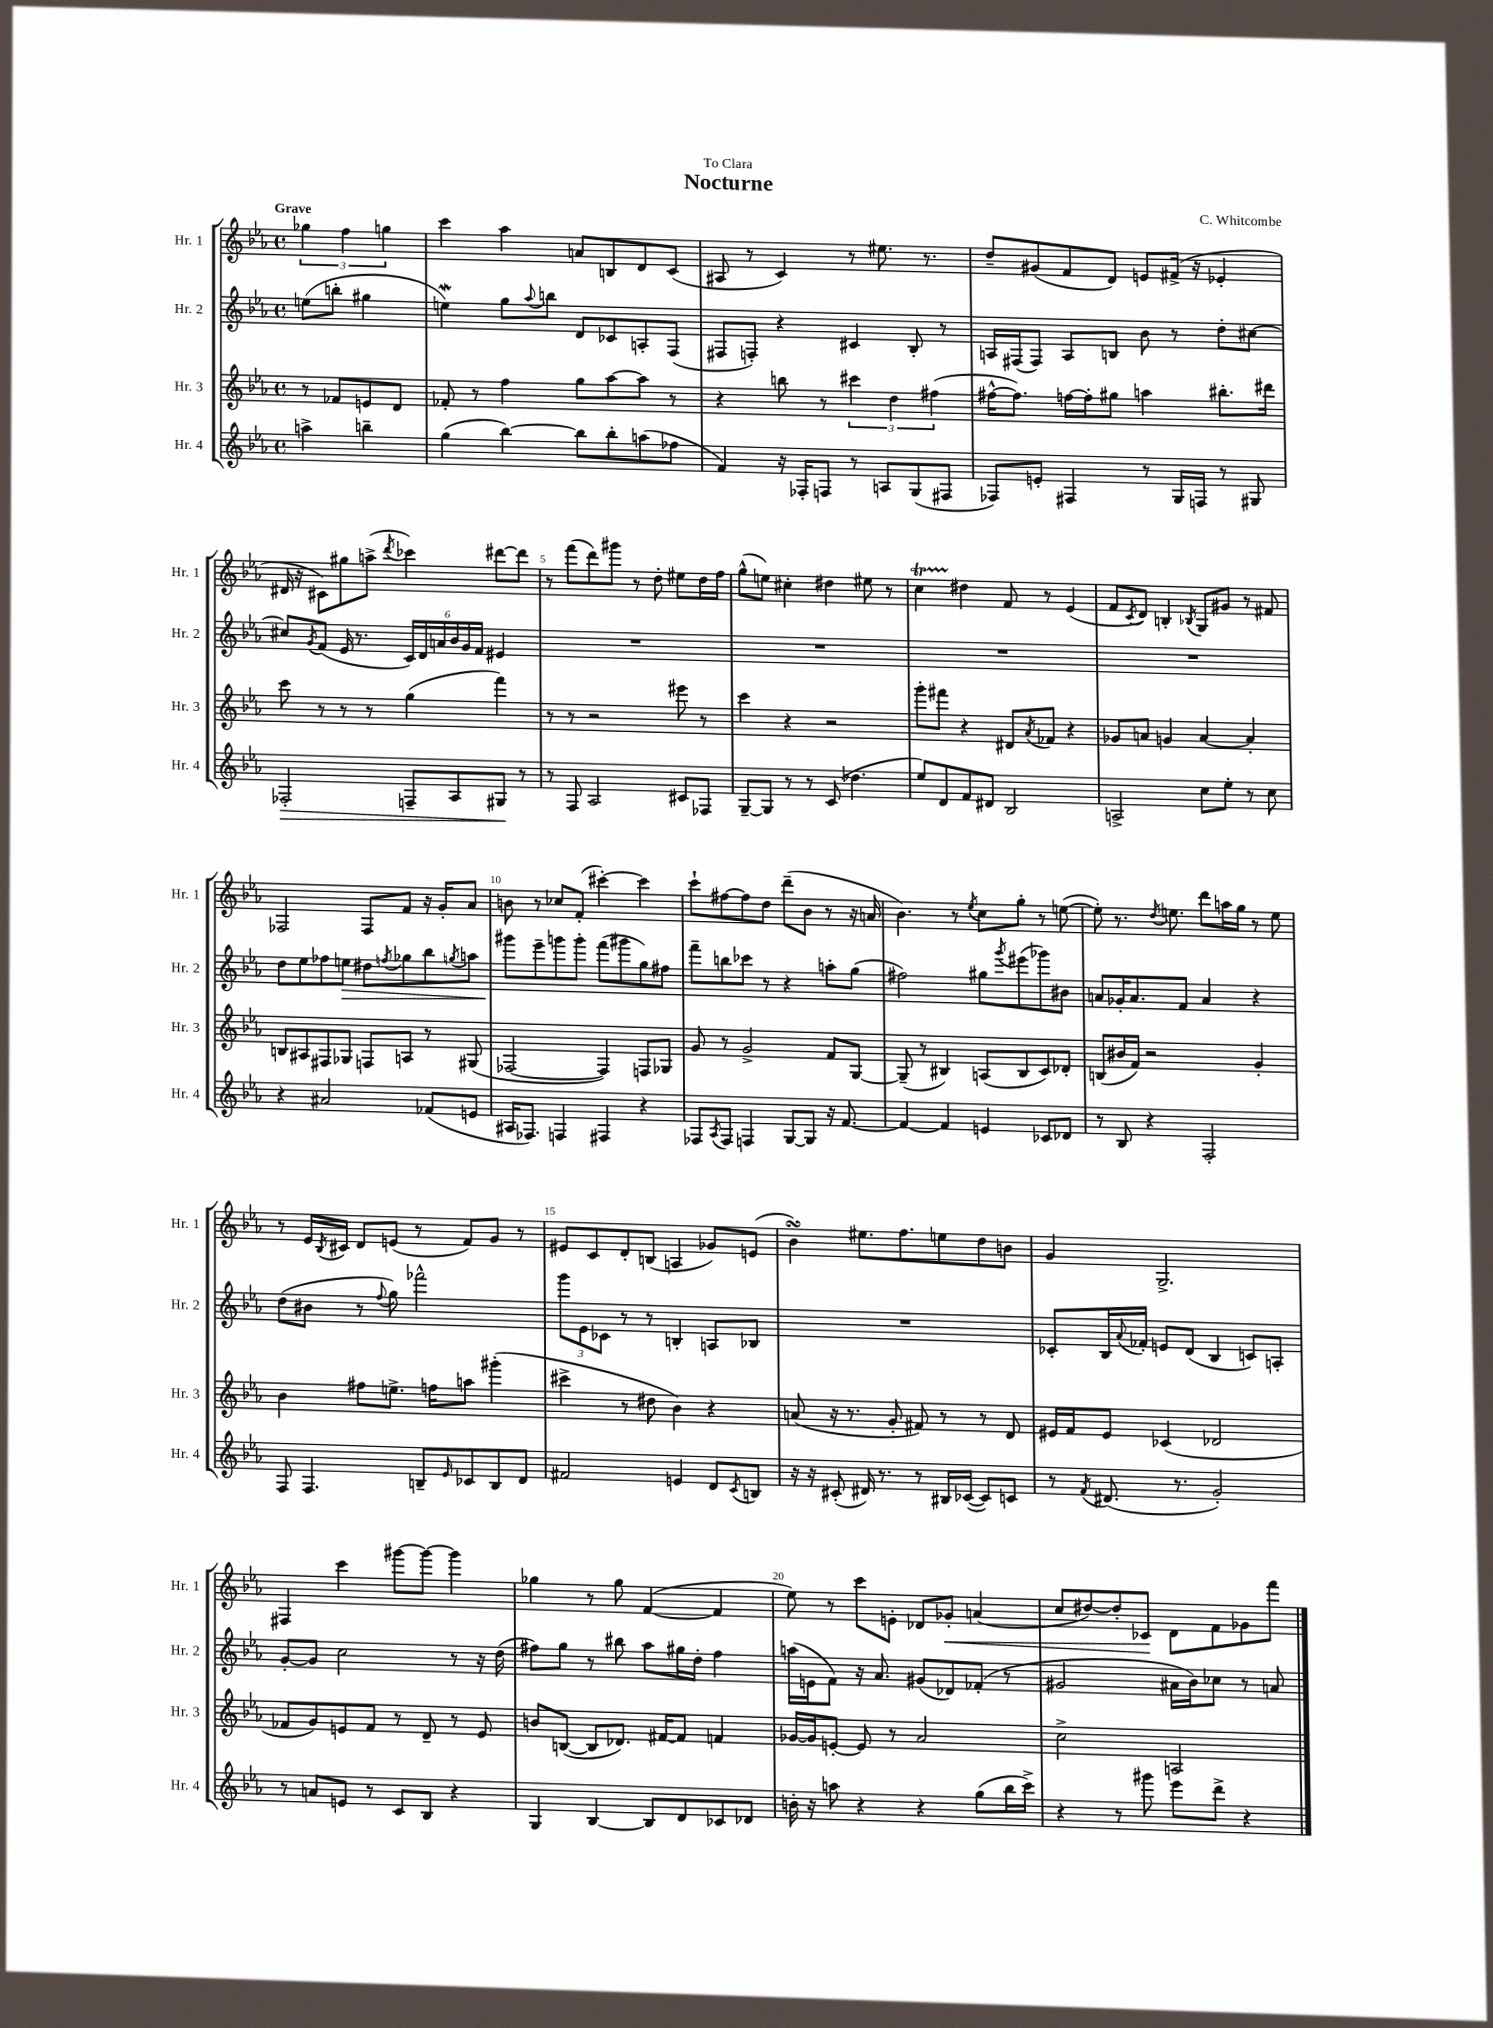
\header { title = "Nocturne" composer = "C. Whitcombe" dedication = "To Clara" }
<<
\new StaffGroup <<
\new Staff = "s0" \with { instrumentName = "Hr. 1" shortInstrumentName = "Hr. 1" } {
    \clef treble \key ees \major \defaultTimeSignature \time 4/4 \partial 2 \tempo "Grave"
    \tuplet 3/2 { ges''4 f''4 g''4 } |
    c'''4 aes''4 a'8 b8 d'8 c'8( |
    ais8 r8 c'4) r8 eis''8. r8. |
    d''8-- gis'8( f'8 d'8) e'8 fis'16->( r16 ees'4-. |
    dis'16 r16 cis'8) gis''8 a''8->( \acciaccatura { d'''8 } ces'''4) dis'''8~ dis'''8 |
    r8 f'''8( d'''8) gis'''8 r8 d''8-. eis''8 d''16 f''16 |
    g''8-^( e''8) cis''4-. dis''4 eis''8 r8 |
    c''4\startTrillSpan dis''4\stopTrillSpan f'8 r8 ees'4( |
    f'8 \acciaccatura { c'8 } d'8) b4-. \acciaccatura { bes8 } g8 gis'8 r8 fis'8 |
    fes2 fes8 f'8 r16 g'16-. aes'8 |
    b'8 r8 ces''8 f'8-.( cis'''4~-.) cis'''4 |
    c'''8-! fis''8~ fis''8 d''8 d'''8--( bes'8 r8 r16 a'16 |
    bes'4.) r8 \acciaccatura { ees''8 } c''8 g''8-. r8 e''8~( |
    e''8-.) r8. \acciaccatura { d''8 } e''8. d'''8 a''16 g''16 r8 e''8 |
    r8 ees'16 \acciaccatura { bes8 } cis'16 d'8 e'8( r8 f'8) g'8 r8 |
    eis'8 c'8 d'8-. b8( a4 ges'8) e'8( |
    bes'4\turn) eis''8. f''8. e''8 d''8 b'8 |
    g'4 g2.-> |
    fis4 c'''4 gis'''8~ gis'''8~ gis'''4 |
    ges''4 r8 ges''8 f'4~( f'4 |
    ees''8) r8 c'''8 e'8-. des'8 ges'8-.\< a'4( |
    c''8 dis''8~) dis''8-. ces'8\! d'8 f'8 ges'8 f'''8 \bar "|." |
}
\new Staff = "s1" \with { instrumentName = "Hr. 2" shortInstrumentName = "Hr. 2" } {
    \clef treble \key ees \major \defaultTimeSignature \time 4/4 \partial 2
    e''8( b''8-. gis''4 |
    e''4\mordent) g''8 \appoggiatura { aes''8 } b''8 d'8 ces'8 a8-. f8( |
    fis8 f8-.) r4 cis'4 bes8-. r8 |
    a16 fis16( fis8) a8 b8 bes'8 r8 d''8-. cis''8~ |
    cis''8 \acciaccatura { g'8 } f'8( ees'16 r8. \tuplet 6/4 { c'16) d'16 a'16 bes'16 g'16 f'16 } eis'4 |
    R1 |
    R1 |
    R1 |
    R1 |
    d''8 ees''8 fes''8 e''8\> dis''8 \acciaccatura { f''8 } ges''8 bes''8 \acciaccatura { g''8 } a''8 |
    gis'''8\! ees'''8-- g'''8 g'''8-. f'''8( gis'''8 g''8) fis''8 |
    f'''8-- b''8 ces'''8 r8 r4 a''8-. g''8( |
    fis''2) gis''8 \acciaccatura { g'''8 } eis'''8( ges'''8) bis'8 |
    a'8 ges'16-. a'8. f'8 a'4 r4 |
    d''8( bis'8 r8 \appoggiatura { f''8 } g''8) fes'''2-^ |
    \tuplet 3/2 { g'''8 ees'8 ces'8 } r8 r8 b4-. a8 bes8 |
    R1 |
    ces'8-. bes16 \appoggiatura { aes'8 } fes'16-. e'8 d'8( bes4 c'8) a8-. |
    g'8~-. g'8 c''2 r8 r16 d''16( |
    fis''8) g''8 r8 bis''8 aes''8 gis''16 d''16-. fis''4 |
    a''16( e'16 f'8) r16 aes'8. gis'8( des'8) fes'8-.( r8 |
    gis'2 ais'16 bes'16) ces''8 r8 a'8 \bar "|." |
}
\new Staff = "s2" \with { instrumentName = "Hr. 3" shortInstrumentName = "Hr. 3" } {
    \clef treble \key ees \major \defaultTimeSignature \time 4/4 \partial 2
    r8 fes'8 e'8 d'8 |
    fes'8-. r8 f''4 g''8 aes''8~ aes''8 r8 |
    r4 b''8 r8 \tuplet 3/2 { cis'''4 d''4 fis''4( } |
    fis''16~-^ fis''8.) f''16~ f''16-. gis''8 a''4 bis''8.-. dis'''16 |
    c'''8 r8 r8 r8 g''4( f'''4) |
    r8 r8 r2 eis'''8 r8 |
    c'''4 r4 r2 |
    g'''8-. fis'''8 r4 dis'8 \acciaccatura { aes'8 } fes'8 r4 |
    ges'8 a'8 g'4 a'4~ a'4-. |
    b8 ais8 fis8 ges8 f8 a8 r8 gis8( |
    fes2~ fes4) f8 ges8 |
    g'8 r8 g'2-> f'8 g8~ |
    g8--( r8 bis4) a8( bis8 c'8) des'8-. |
    b8( bis'16 f'16) r2 g'4-. |
    bes'4 fis''8 e''8.-> f''16 a''8 gis'''4-.( |
    cis'''4-> r8 dis''8 bes'4) r4 |
    a'8( r16 r8. g'8-. fis'8) r8 r8 d'8 |
    eis'16 f'16 eis'8 ces'4( des'2 |
    fes'8 g'8) e'8 fes'8 r8 d'8-- r8 e'8 |
    b'8 b8~( b8 des'8.) fis'16~ fis'8 f'4 |
    ges'16~ ges'16 e'8~-. e'8 r8 aes'2 |
    c''2-> a2 \bar "|." |
}
\new Staff = "s3" \with { instrumentName = "Hr. 4" shortInstrumentName = "Hr. 4" } {
    \clef treble \key ees \major \defaultTimeSignature \time 4/4 \partial 2
    a''4-> b''4-- |
    g''4( bes''4~) bes''8 bes''8-. a''8( fes''8 |
    f'4) r16 fes16-. f8 r8 a8 g8( fis8 |
    fes8) e'8-. fis4 r8 g16 f16 r8 gis8 |
    fes2-.\> f8-- aes8 gis8\! r8 |
    r8 f8 aes2 cis'8 fes8 |
    g8~-- g8 r8 r8 c'8( des''4. |
    ees''8) d'8 f'8 dis'8 bes2 |
    a2-> c''8 ees''8-. r8 c''8 |
    r4 ais'2 fes'8( e'8 |
    ais16 fes8.) f4 fis4 r4 |
    fes8 \acciaccatura { aes8 } fes8 f4 g8~ g8 r16 f'8.~ |
    f'4~ f'4 e'4 ces'8 des'8 |
    r8 bes8 r4 f2-. |
    f8 f4. b8-- \grace { ees'16 } ces'8 b8 d'8 |
    fis'2 e'4 d'8 \acciaccatura { c'8 } b8 |
    r16 r16 cis'8-.( dis'16) r8. r8 bis16 ces'16~( ces'8) c'8 |
    r8 \acciaccatura { f'8 } dis'8.( r8. g'2-.) |
    r8 a'8 e'8 r8 c'8 bes8 r4 |
    g4 bes4~ bes8 d'8 ces'8 des'8 |
    b'16-. r16 a''8 r4 r4 g''8( bes''16 c'''16->) |
    r4 r8 gis'''8 ees'''8 d'''8-> r4 \bar "|." |
}
>>
>>
\layout { \context { \Score \override BarNumber.break-visibility = ##(#f #t #t) barNumberVisibility = #(every-nth-bar-number-visible 5) } }
